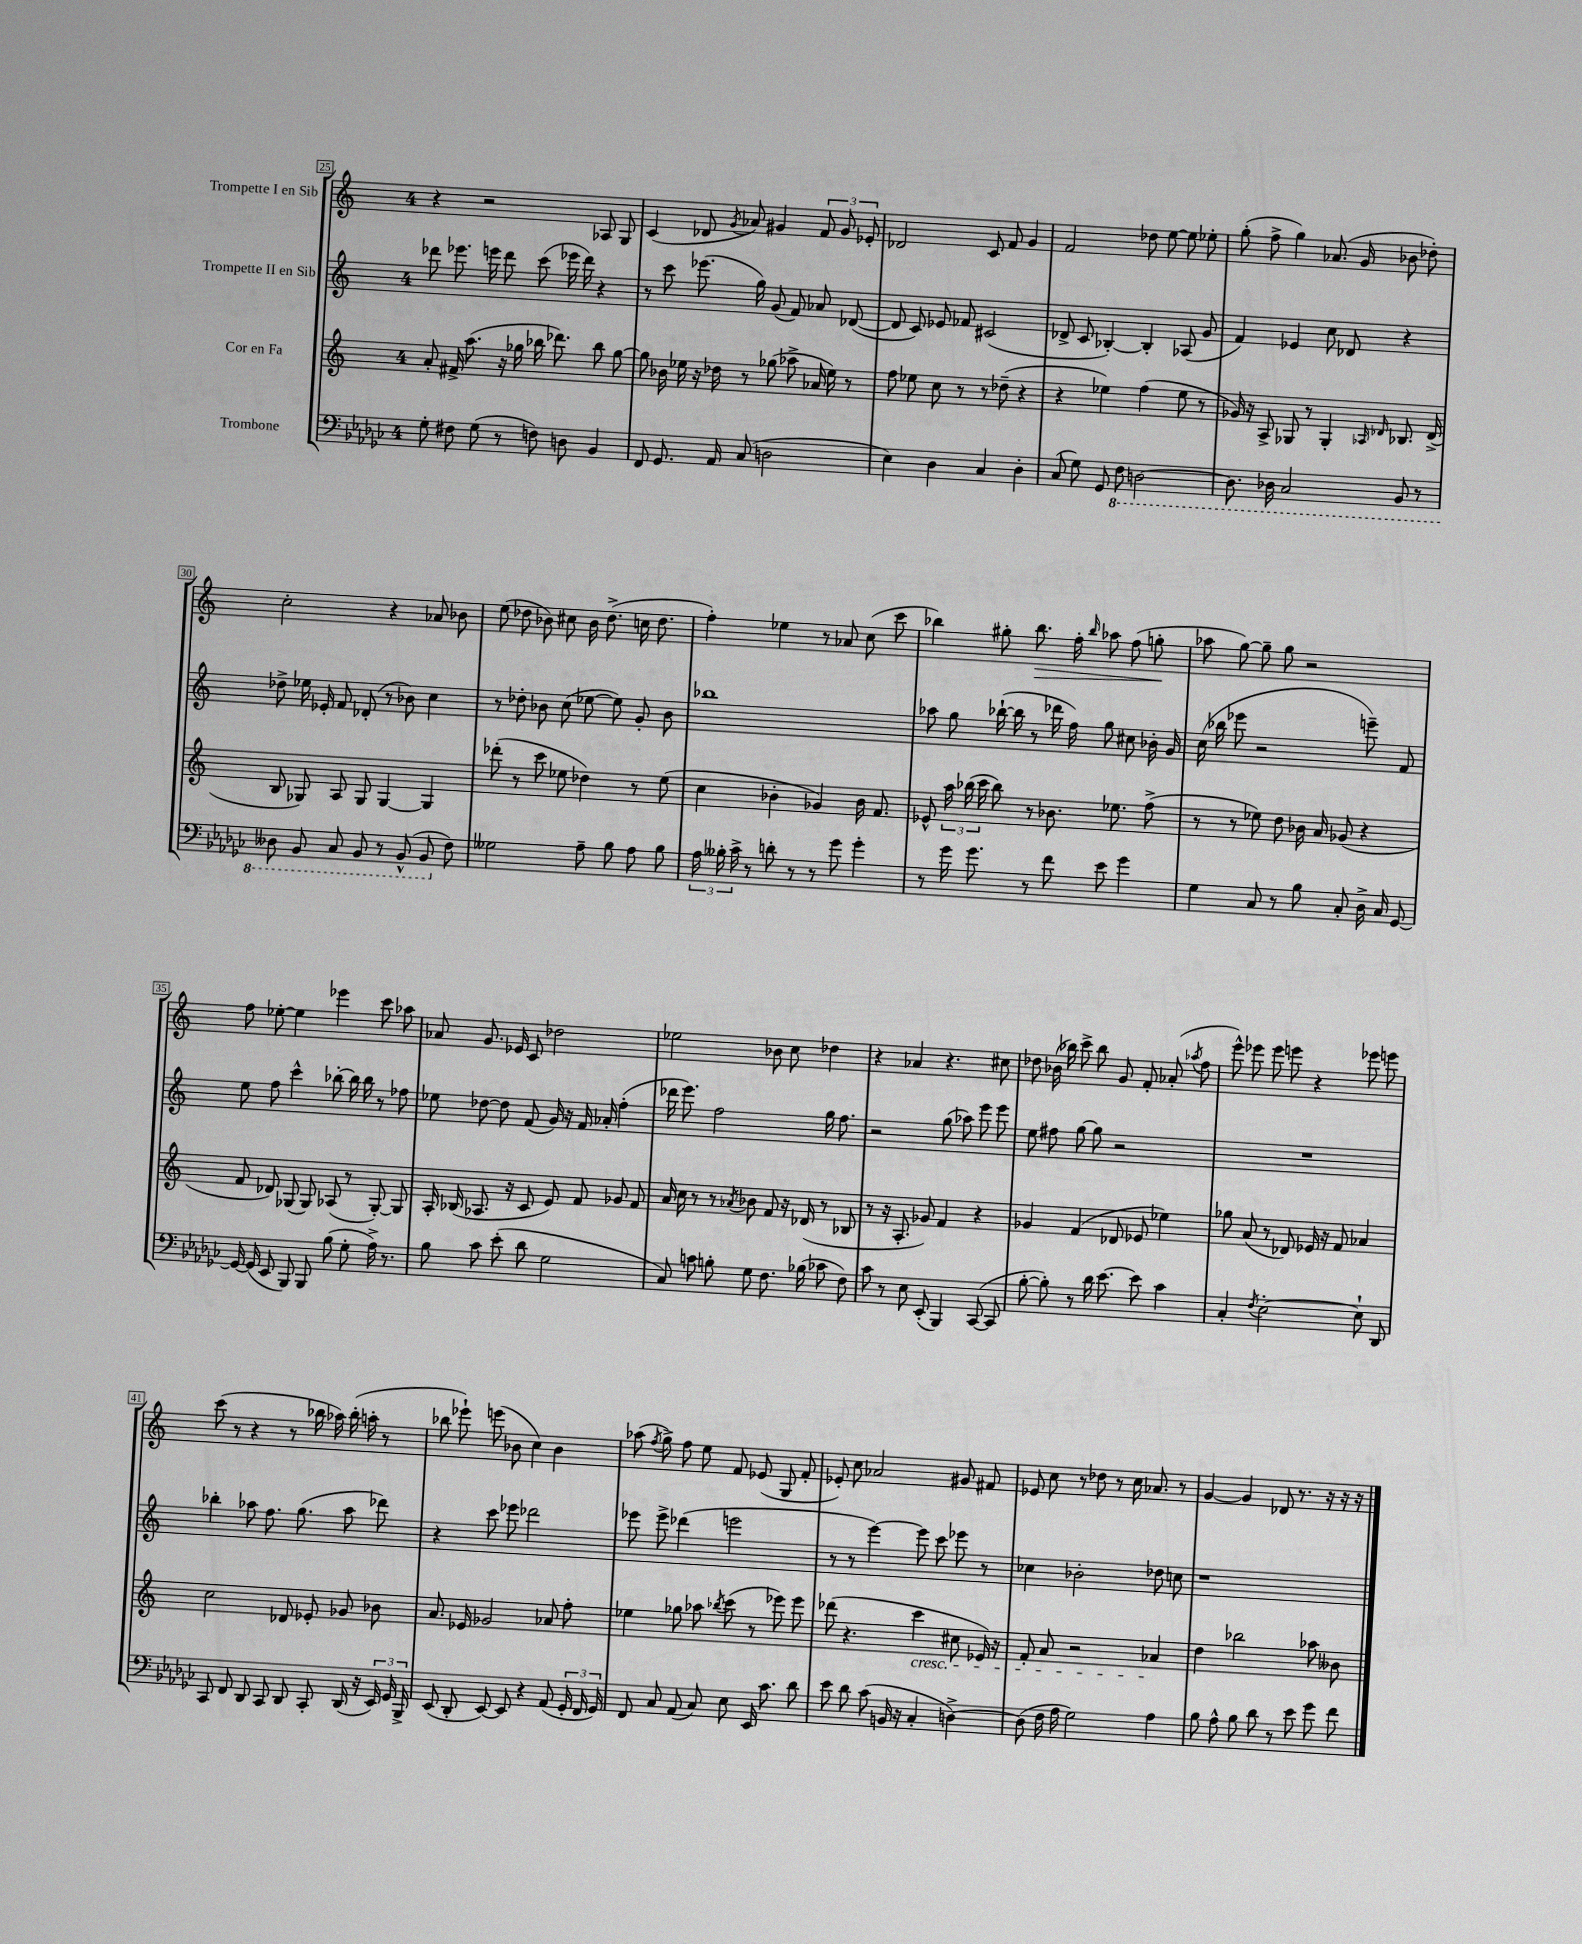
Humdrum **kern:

**kern	**kern	**kern	**kern	**dynam
*part4	*part3	*part2	*part1	*part1
*staff4	*staff3	*staff2	*staff1	*staff1
*I"Trombone	*I"Cor en Fa	*I"Trompette II en Sib	*I"Trompette I en Sib	*
*clefF4	*clefG2	*clefG2	*clefG2	*
*k[b-e-a-d-g-c-]	*k[]	*k[]	*k[]	*
*M4/4	*M4/4	*M4/4	*M4/4	*
=25	=25	=25	=25	=25
8G-'\	8a'/	8ddd-X\	4r	.
8F#X\	16f#X^/	8.eee-X\	.	.
.	(8.aa\	.	.	.
(8G-\	.	.	2r	.
.	.	16eeen\	.	.
8r	16r	8ddd-\	.	.
.	16gg-X\	.	.	.
8Fn\)	16bb-X\	(8ccc\	.	.
.	8.ddd-X\)	.	.	.
8Dn\	.	16eee-X\	.	.
.	.	16ddd-\)	.	.
4BB-/	8bb-\	4r	8A-X/	.
.	[8gg-\	.	8G/	.
=26	=26	=26	=26	=26
8FF/	8gg-\]	8r	(4c/	.
8.GG-/	16b-X\	8ccc\	.	.
.	16ee-X\	.	.	.
.	16r	(8.eee-X\	8d-X/	.
16AA-/	16dd-X\	.	.	.
.	.	.	8qg/	.
(8C-/	8r	.	8a-X/)	.
.	.	16gg\)	.	.
2Dn\	(8gg-X\	(8g/	4g#X/	.
.	8aa-X^\	8f/)	.	.
.	16a-X/	8a-X/	12f/	.
.	16ee-\)	.	.	.
.	.	.	12g#/	.
.	8r	([8d-X/	.	.
.	.	.	12e-X'/	.
=27	=27	=27	=27	=27
4E-\)	8ff\	8d-/]	2d-X/	.
.	8ee-X\	8c/)	.	.
4D-\	8cc\	8e-X/	.	.
.	8r	8f-X/	.	.
4C-/	8r	(2c#X/	8c/	.
.	(8dd-X~\	.	8f/	.
4D-'\	4r	.	4g/	.
=28	=28	=28	=28	=28
(8C-/	4r	8d-X^/	2f/	.
8G-\)	.	8c/	.	.
8GG-/	4ee-X\)	[4B-X'/)	.	.
*8ba	*	*	*	*
8FF\	.	.	.	.
[2DDn\	(4ff\	4B-'/]	8dd-X\	.
.	.	.	[8ee\	.
.	8ee-\	(8A-X/	8ee\]	.
.	8r	8g/	8ee-X'\	.
=29	=29	=29	=29	=29
8.DD\]	16g-X/)	4f/)	(8gg'\	.
.	16r	.	.	.
.	8A^/	.	8ff^\	.
16DD-X\	.	.	.	.
2CC-/	8G-X/	4e-X/	4gg\)	.
.	8r	.	.	.
.	4G-'/	8cc\	(8.a-X/	.
.	.	8d-X/	.	.
.	.	.	16g/	.
.	16qqA-X/	.	.	.
.	16qqd-X/	.	.	.
8BBB-/	8.B-X/	4r	8b-X\	.
8r	.	.	8dd-X'\)	.
.	(16d-^/	.	.	.
!!LO:LB:g=z
=30	=30	=30	=30	=30
8DD--X\	8B/	8dd-X^\	2cc'\	.
8BBB-/	8G-X/)	16ee-X\	.	.
.	.	16e-X'/	.	.
8CC-/	8A/	8f/	.	.
8BBB-/	8G-/	(8d-X'/	.	.
8r	[4G-/	8r	4r	.
(8BBB-^^/	.	8b-X\)	.	.
8BBB-/	4G-/]	4cc\	8a-X/	.
*X8ba	*	*	*	*
8F\)	.	.	8b-X\	.
=31	=31	=31	=31	=31
2G--X\	(8ddd-X'\	8r	(8ee\	.
.	8r	8dd-X'\	8dd-X\	.
.	8ccc\	8b-X\	8b-X\)	.
.	8ee-X\	(8cc\	8cc#X\	.
8A-~\	4dd-X\)	[8ee-X\	16b-\	.
.	.	.	(8.dd-^\	.
8B-\	.	8ee-\])	.	.
8A-\	8r	8g'/	16ccn\	.
.	.	.	8.dd-\	.
8B-\	(8ee-\	8b-\	.	.
=32	=32	=32	=32	=32
24A-\	4cc\	1bb-X	4ff'\)	.
24B--X'\	.	.	.	.
24c-^\	.	.	.	.
8r	.	.	.	.
8dn'\	4b-X'\	.	4ee-X\	.
8r	.	.	.	.
8r	4g-X/)	.	8r	.
8g-\	.	.	8a-X/	.
4g-'\	16b-\	.	(8cc\	.
.	8.f/	.	.	.
.	.	.	8ccc\	.
=33	=33	=33	=33	=33
8r	8e-X^^/	8aa-X\	4bb-X\)	.
16g-\	24aa\	8gg\	.	.
.	(24bb-X\	.	.	.
8.g-\	.	.	.	.
.	24ccc\	.	.	.
.	8bb-\)	([16bb-X`\	8gg#X'\	.
.	.	16bb-\]	.	.
!	!	!	!	!LO:HP:b
8r	8r	8r	8.bb-\	>
8f\	8.b-X\	16ddd-X\	.	.
.	.	16ff\)	16ff'\	.
.	.	.	16qqbb-/	.
8e-\	.	8gg\	8aa-X\	.
.	8.ee-X\	.	.	.
4g-\	.	8cc#X\	(8ff\	.
.	(8ff^\	16b-X'\	8ggn'\	.
.	.	16g/	.	.
.	.	.	.	]
=34	=34	=34	=34	=34
4G-\	8r	(16cc\	8aa-X\	.
.	.	16bb-X\	.	.
.	8r	8eee-X\	[8gg\)	.
8C-/	8ee-X\)	2r	8gg~\]	.
8r	8dd\	.	8gg\	.
8B-\	16b-X\	.	2r	.
.	16a/	.	.	.
8C-'/	(8g-X/	.	.	.
16D-^\	4r	8eeen~\)	.	.
16C-/	.	.	.	.
[8GG-/	.	8f/	.	.
!!LO:LB:g=z
=35	=35	=35	=35	=35
16GG-/_	8f/	8ee\	8ff\	.
(16GG-/]	.	.	.	.
8EE-/	8d-X/)	8ff\	[8ee-X'\	.
8BBB-/)	(8G-X/	4ccc^^\	4ee-\]	.
8BBB-/	8G-/)	.	.	.
(8B-\	(8A-X/	[8bb-X'\	4eee-X\	.
8G-'\	8r	16bb-\]	.	.
.	.	16bb-\	.	.
16A-^\)	[8G-'/)	8r	8ccc\	.
8.r	.	.	.	.
.	8G-/]	8ff-X\	8aa-X\	.
=36	=36	=36	=36	=36
8B-\	16A'/	8ee-X\	8a-X/	.
.	(16B-X/	.	.	.
8c-\	8.A-X/	[8dd-X\	8.g/	.
(8e-'\	.	8dd-\]	.	.
.	16r	.	16e-X/	.
8d-\	8c/	(8f/	8c/	.
2G-\	8e/)	16g/)	2dd-X\	.
.	.	16r	.	.
.	8f/	16f/	.	.
.	.	16a-X'/	.	.
.	8g-X/	(4ff'\	.	.
.	8f/	.	.	.
=37	=37	=37	=37	=37
8C-/)	16a/	16ddd-X\	2ee-X\	.
.	16cc\	8.eee\)	.	.
8cn\	8r	.	.	.
8Bn'\	8r	2ff\	.	.
.	8qa-X/	.	.	.
8G-\	8b-X\	.	.	.
8.F\	8f/	.	8b-X\	.
.	16r	.	8cc\	.
(16B-X\	(16d-X/	.	.	.
8c-X\	8r	16gg\	4dd-X\	.
.	.	8.ff\	.	.
8F\)	8B-X/	.	.	.
=38	=38	=38	=38	=38
8c-\	8r	2r	4r	.
8r	16r	.	.	.
.	8.A'/	.	.	.
8E-\	.	.	4a-X/	.
(8EE-'/	8g-X/)	.	.	.
4BBB-/)	4f/	(8gg\	4.r	.
.	.	8aa-X\)	.	.
([8CC-/	4r	8eee\	.	.
8CC-/]	.	8eee\	8cc#X\	.
=39	=39	=39	=39	=39
[8B-'\	4g-X/	8ee\	8dd-X\	.
8B-'\])	.	8ff#X\	(16b-X\	.
.	.	.	16bb-X\)	.
8r	(4f/	[8gg\	8ccc^\	.
16d-\	.	8gg\]	8bb-\	.
[8.e-\	.	.	.	.
.	8d-X/	2r	8g/	.
8e-\]	8e-X/	.	8f'/	.
4c-\	4ee-X\)	.	(8a-X'/	.
.	.	.	8qaa-X/	.
.	.	.	8ff\	.
=40	=40	=40	=40	=40
4C-'/	8gg-X\	1r	8eee^^\)	.
.	(8a/	.	8eee-X\	.
8qF/	.	.	.	.
[2E-'\	8r	.	8eee-\	.
.	8d-X/)	.	8eeen\	.
.	16e-X/	.	4r	.
.	16r	.	.	.
.	8f/	.	.	.
8E-`\]	4a-X/	.	8eee-X\	.
8DD-/	.	.	8eeen\	.
!!LO:LB:g=z
=41	=41	=41	=41	=41
8CC-/	2cc\	4bb-X'\	(8ccc\	.
8FF/	.	.	8r	.
8DD-/	.	8aa-X\	4r	.
8CC-/	.	8.ff\	.	.
8DD-/	8d-X/	.	8r	.
.	.	(8.gg\	.	.
8CC-'/	8e-X'/	.	16bb-X\	.
.	.	.	16aa-X\)	.
(16DD-/	8g-X/	8aa-\	(16bb-'\	.
16r	.	.	16aan'\	.
24EE-/)	8b-X\	8ddd-X\)	8r	.
24GG-/	.	.	.	.
24BBB-^/	.	.	.	.
=42	=42	=42	=42	=42
(8EE-/	8.a/	4r	8bb-X\	.
8DD-'/	.	.	8eee-X`\)	.
.	16e-X/	.	.	.
[8EE-/)	2g-X/	8ccc\	(8eeen\	.
8EE-/]	.	8eee-X\	8b-X\	.
4r	.	2ddd-X\	4cc\)	.
(8AA-/	8a-X/	.	4b-\	.
24GG-'/	8ff'\	.	.	.
24FF/	.	.	.	.
24GG-/)	.	.	.	.
=43	=43	=43	=43	=43
8FF/	4ee-X\	8eee-X\	(8aa-X\	.
.	.	.	8qff/	.
8C-/	.	8eee-^\	8gg^\)	.
(8AA-/	8gg-X\	(4ddd-X\	8ff\	.
8C-/)	8aa-X\	.	8ee\	.
.	8qbb-X/	.	.	.
8E-\	(8ccc\	2eeen\	8f/	.
16EE-/	8r	.	(8e-X/	.
8.c-\	.	.	.	.
.	8eee-X\)	.	8G/	.
8d-\	8eee-\	.	8f'/	.
=44	=44	=44	=44	=44
8e-\	(8ddd-X\	8r	8e-X'/)	.
8d-\	4.r	8r	8cc\	.
(8c-\	.	[4eee\)	2a-X/	.
16BBn/	.	.	.	.
16r	.	.	.	.
!	!LO:TX:b:i:t=cresc.	!	!	!
4C-'/	4ccc\	8eee\]	.	.
.	.	8ccc\	.	.
[4Dn^\)	8cc#X\	8eee-X\	8g#X/	.
.	16e-X/)	8r	8f#X/	.
.	16r	.	.	.
=45	=45	=45	=45	=45
(8D\]	8f'/	4cc-X\	8e-X/	.
16F\	8a/	.	8cc\	.
16A-\	.	.	.	.
2G-\)	2r	2b-X'\	8r	.
.	.	.	8dd-X\	.
.	.	.	8r	.
.	.	.	16cc\	.
.	.	.	8.a-X/	.
4A-\	4a-X/	8dd-X\	.	.
.	.	8ccn\	8r	.
=46	=46	=46	=46	=46
8B-\	4dd\	1r	[4g/	.
8A-^^\	.	.	.	.
8B-\	2bb-X\	.	4g/]	.
8d-\	.	.	.	.
8r	.	.	8d-X/	.
8e-\	.	.	8.r	.
8g-\	8aa-X\	.	.	.
.	.	.	16r	.
8f\	8b--X\	.	16r	.
.	.	.	16r	.
==	==	==	==	==
*-	*-	*-	*-	*-
